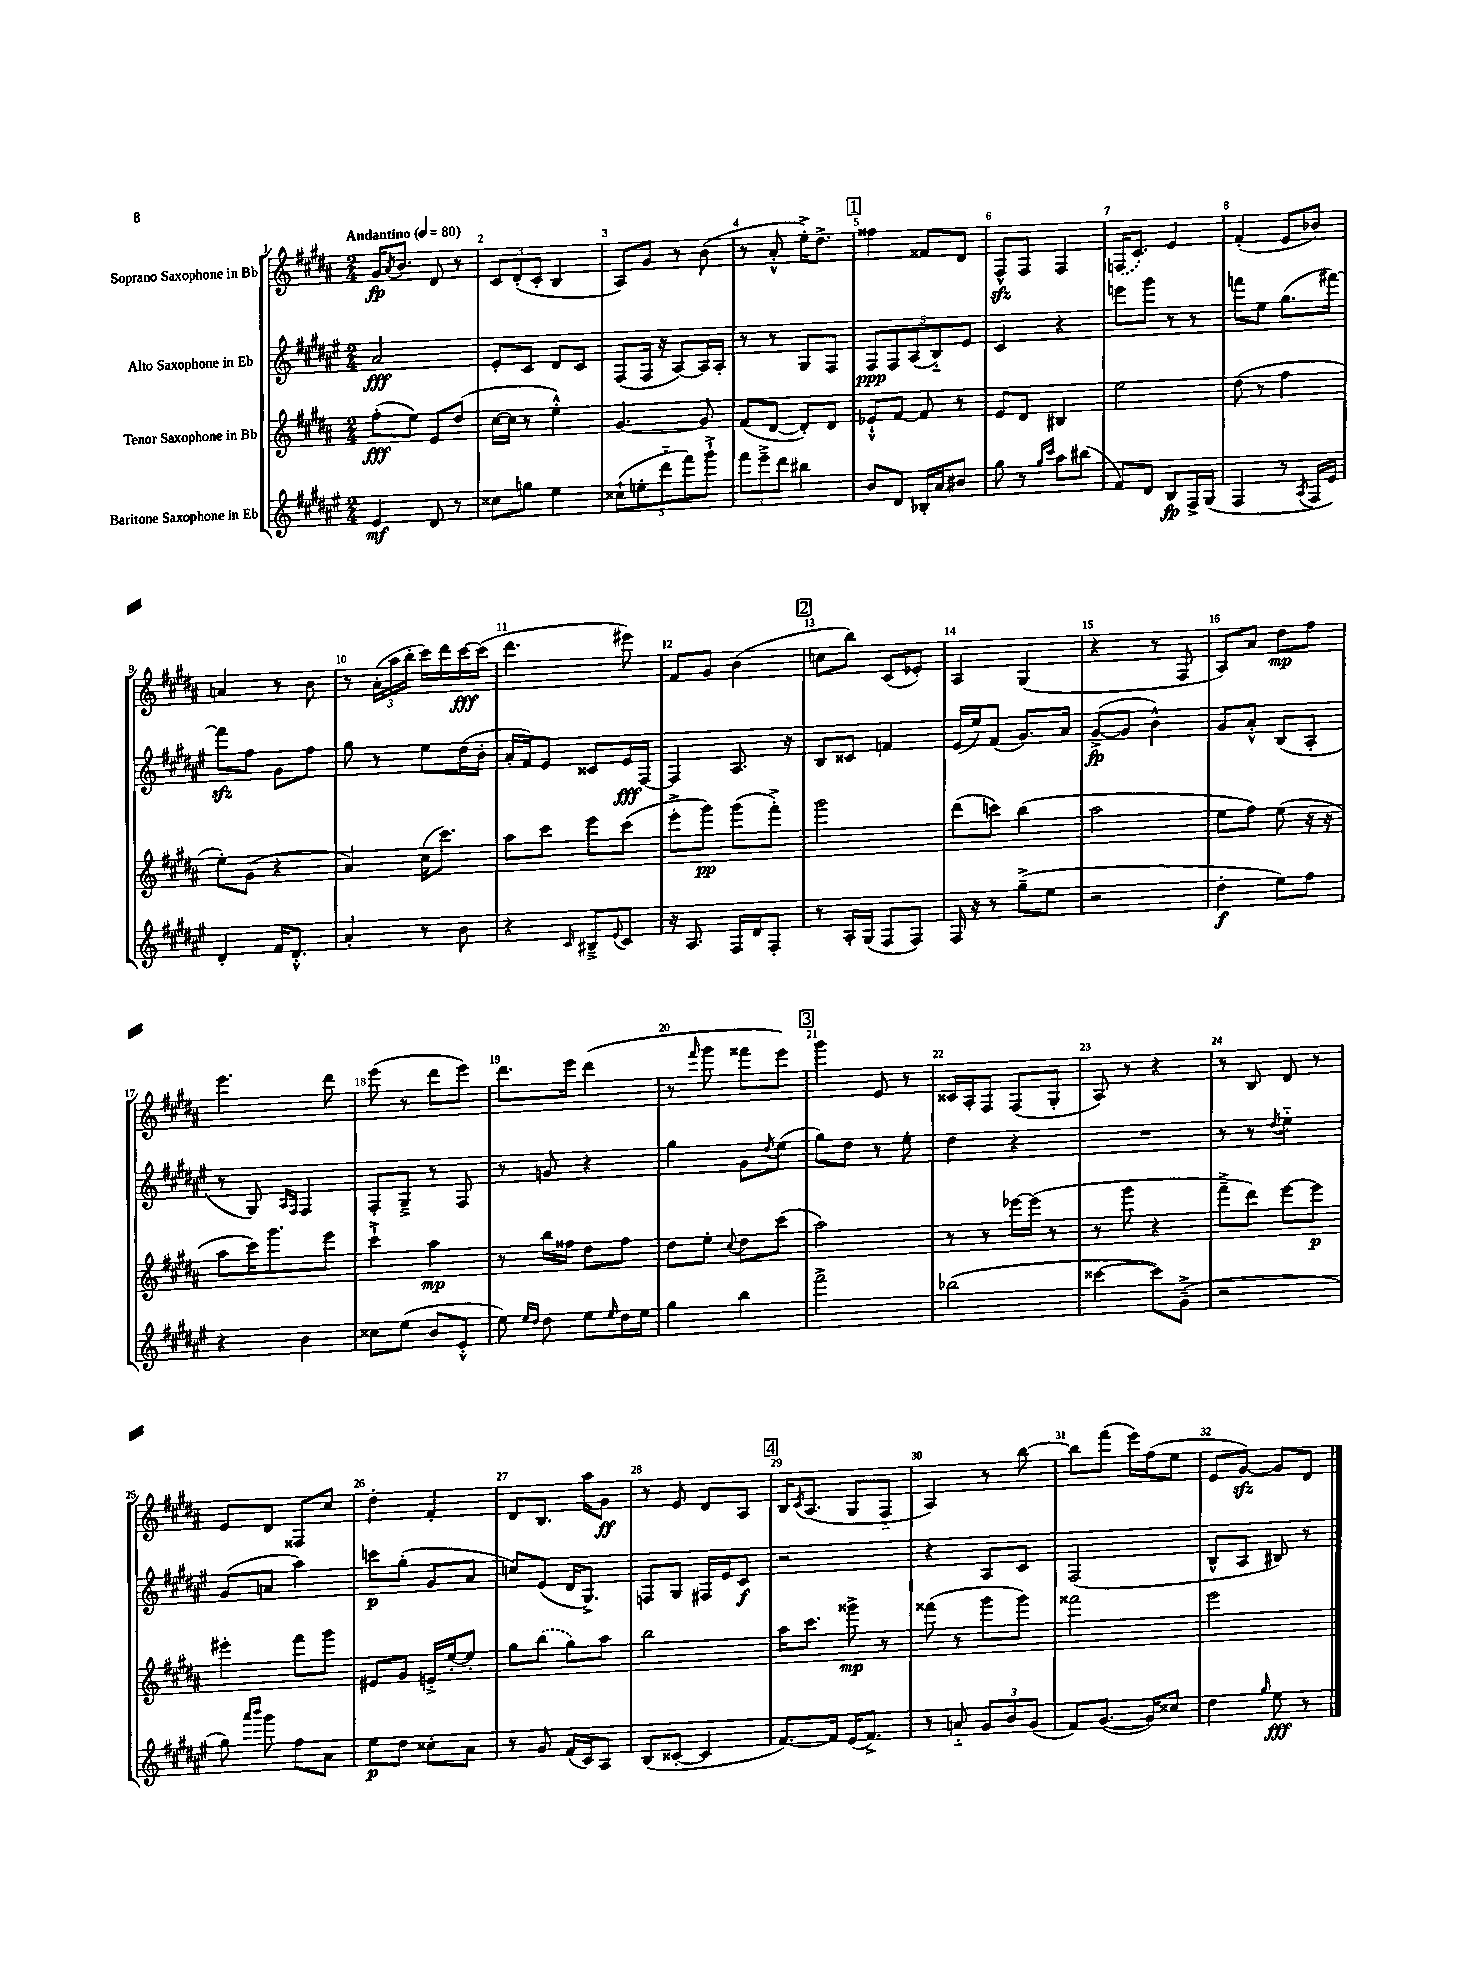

**kern	**kern	**kern	**kern
*staff4	*staff3	*staff2	*staff1
*clefG2	*clefG2	*clefG2	*clefG2
*k[f#c#g#d#a#e#]	*k[f#c#g#d#a#]	*k[f#c#g#d#a#e#]	*k[f#c#g#d#a#]
*M2/4	*M2/4	*M2/4	*M2/4
*MM80	*MM80	*MM80	*MM80
4e#	(8ff#'	2a#	16g#
.	.	.	8qa#
.	.	.	8.b
.	8ee)	.	.
8d#	8e	.	8d#
8r	(8dd#	.	8r
=	=	=	=
8cc##	[16cc#	8e#'	12c#
.	16cc#]	.	.
.	.	.	(12d#'
8gg	8r	8c#	.
.	.	.	12c#'
4ee#	4ee'^^)	8d#	4B
.	.	8c#	.
=	=	=	=
(10cc##`	[4.g#	(8F#	8A#)
10ee'	.	.	.
.	.	16F#	8g#
.	.	16r	.
10ddd#'~	.	.	.
.	.	[8A#)	8r
10fff#)	.	.	.
.	8g#]	16A#]	(8b
10ggg#`^	.	.	.
.	.	16A#'	.
=	=	=	=
12fff#	(8f#	8r	8r
12eee#~^	.	.	.
.	[8d#	8r	8a#'^^
12ddd#	.	.	.
4bb#	8d#'])	8G#	16ee'^)
.	.	.	8.dd#^
.	8d#	8F#	.
=	=	=	=
8b	8e-`^^	10F#	4ff##
.	.	10F#	.
8d#	[8f#	.	.
.	.	(10A#	.
16B-'	8f#]	.	8f##
.	.	10B'~)	.
16a#	.	.	.
8b#	8r	.	8d#
.	.	10e#	.
=	=	=	=
8gg#	8e	4c#	8F#^^
8r	8d#	.	8F#
16qqgg#	.	.	.
16qqccc#	.	.	.
8aa#	4B#	4r	4F#
(8bb#	.	.	.
=	=	=	=
8f#)	2ee	8eee	(16F
.	.	.	8.c#)
8d#	.	8ggg#	.
8B	.	8r	4e
16F#^	.	8r	.
(16G#	.	.	.
=	=	=	=
4F#	(8dd#	8fff	(4f#'
.	8r	8ee#	.
8r	4ff#	(8.gg#	8e
8qA#	.	.	.
16F#	.	.	8b-)
16e#)	.	[16fff#)	.
=	=	=	=
4d#'	8ee')	8fff#]	4a
.	(8g#	8ff#	.
16f#	4r	8g#	8r
8.d#'^^	.	.	.
.	.	8ff#	8b
=	=	=	=
4a#'	4a#)	8gg#	8r
.	.	8r	(24a#'
.	.	.	24aa#
.	.	.	24bb'
8r	(16cc#	8ee#	16ccc#)
.	8.ccc#)	.	16ddd#
8b	.	(16dd#	[16ccc#
.	.	16b'	(16ccc#]
=	=	=	=
4r	8aa#	16a#'	4.ddd#
.	.	16f#)	.
.	8ccc#	8e#	.
16qqc#	.	.	.
8B#~^	8eee	8c##	.
8qqe#	.	.	.
8c#	(8ccc#	16e#	8eee#)
.	.	[16F#	.
=	=	=	=
16r	8eee'^	4F#]	8f#
8.A#	.	.	.
.	8ggg#)	.	8g#
16F#	(8ggg#	8.A#	(4b
16d#	.	.	.
8F#'	8fff#'^)	.	.
.	.	16r	.
=	=	=	=
8r	2ggg#	8B	8cc
16A#'	.	8c##	8bb)
(16G#	.	.	.
8F#	.	4f	(8c#
8F#)	.	.	8e-')
=	=	=	=
16F#	(8ddd#	(16e#	4A#
16r	.	16ee#)	.
8r	8ccc)	(8f#	.
(8gg#~^	(4bb	8.g#)	(4G#
8ee#	.	.	.
.	.	16a#	.
=	=	=	=
2r	2aa#	([8g#^	4r
.	.	8g#]	.
.	.	4b^^)	8r
.	.	.	8F#
=	=	=	=
4dd#'	8ee	8g#	8A#)
.	8ff#)	8a#'^^	8a#
8ee#)	(8ee	(8B	8dd#
8ff#	16r	8A#'	8ff#
.	16r	.	.
=	=	=	=
4r	8aa#	8r	4.eee
.	16ccc#)	8G#)	.
.	8.ggg#	.	.
.	.	16qqA#	.
.	.	16qqF#	.
4b	.	4F#	.
.	8eee	.	8ddd#
=	=	=	=
8cc##	4ccc#`^	8F#'	(8eee
(8ee#	.	8G#~^	8r
8b	4aa#	8r	8ddd#
8e#'^^	.	8F#	8eee)
=	=	=	=
8ee#)	8r	8r	8.ddd#
16qqee#	.	.	.
16qqdd#	.	.	.
8dd#	16bb	8g	.
.	16ff##	.	16eee
8ee#	8dd#	4r	(4ddd#
16qqee#	.	.	.
16dd#	8ff##	.	.
16ee#	.	.	.
=	=	=	=
4gg#	8dd#	4gg#	8r
.	.	.	16qqfff#
.	8ee'	.	8ggg#
.	8qqcc#	.	.
4bb	8dd#	8g#	8fff##
.	.	8qdd#	.
.	(8ccc#	(8ee#	8eee)
=	=	=	=
2fff#^	2aa#)	8gg#)	4ggg#
.	.	8dd#	.
.	.	8r	8e
.	.	8ee#'	8r
=	=	=	=
(2bb-	8r	4dd#	16c##
.	.	.	16A#'
.	8r	.	8F#
.	[16eee-	4r	(8F#
.	(16eee-]	.	.
.	8r	.	8G#'
=	=	=	=
[4ccc##	8r	2r	8A#)
.	8ggg#	.	8r
8ccc##])	4r	.	4r
(8g#~^	.	.	.
=	=	=	=
2r	8fff#~^	8r	8r
.	8ddd#)	8r	8B
.	.	8qdd#	.
.	[8eee	4ee#'~	8d#
.	8eee]	.	8r
=	=	=	=
8gg#)	4eee#'	(8g#	8e
16qqaaa#	.	.	.
16qqbbb	.	.	.
8ggg#	.	8a	8d#
8ff#	8fff#	4aa#)	8F##
8a#	8ggg#	.	8cc#
=	=	=	=
8ee#	8e#	8ccc	4dd#'
8dd#	8g#	(8gg#'	.
8cc##'	16e'^	8g#	4f#'
.	[16ee'	.	.
8a#	8ee']	8a#	.
=	=	=	=
8r	8gg#	8cc)	8d#
8g#	(8bb	(8e#	8.B
(16f#	8gg#)	16d#	.
16c#)	.	8.G#^)	16aa#
8A#	8aa#	.	8g#
=	=	=	=
(8B	2bb	8F	8r
[8c##'	.	8G#	8e
4c##]	.	16F#	8d#
.	.	16e#	.
.	.	8c#	8A#
=	=	=	=
[8.f#)	16aa#	2r	16B
.	.	.	8qc#
.	8.ccc#	.	(8.A#
16f#]	.	.	.
(16e#	8ggg##^	.	8G#
8.f#^)	.	.	.
.	8r	.	8F#'~
=	=	=	=
8r	(8fff##	4r	4A#)
8a'~	8r	.	.
12g#	8ggg#	8A#	8r
12b	.	.	.
.	8ggg#)	8c#	[8bb
(12g#	.	.	.
=	=	=	=
8f#)	2fff##	(2F#	8bb]
([8.g#	.	.	(8fff#
.	.	.	16eee)
16g#])	.	.	(16ff#
8cc##	.	.	8ee
=	=	=	=
4dd#	2eee	8B^^	8e
.	.	8A#	[8g#)
16qqgg#	.	.	.
8ee#	.	8B#)	8g#]
8r	.	8r	8d#
==	==	==	==
*-	*-	*-	*-
